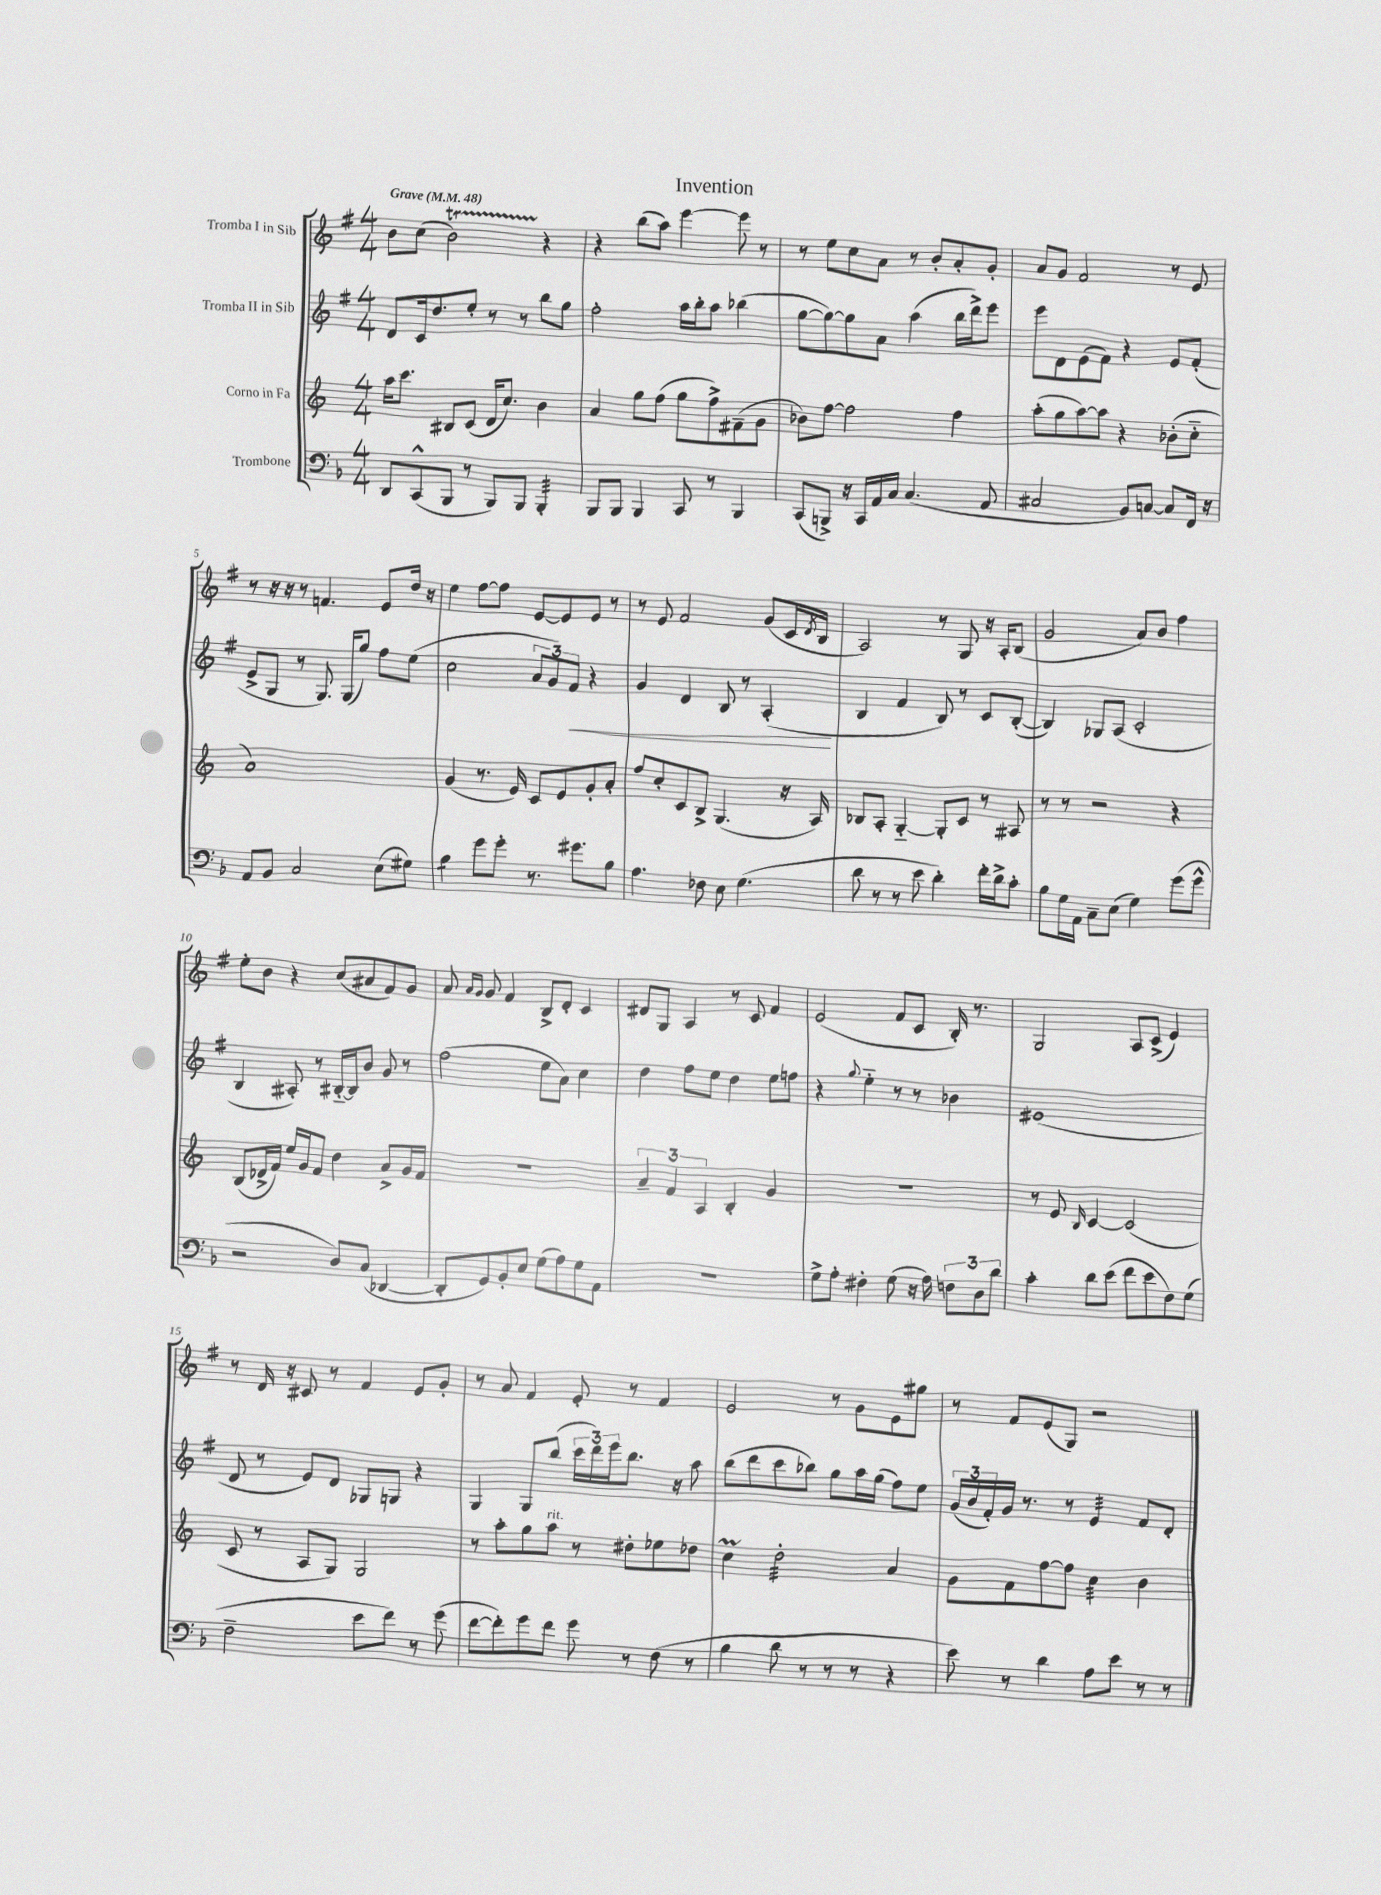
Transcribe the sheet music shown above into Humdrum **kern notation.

**kern	**kern	**kern	**kern
*staff4	*staff3	*staff2	*staff1
*clefF4	*clefG2	*clefG2	*clefG2
*k[b-]	*k[]	*k[f#]	*k[f#]
*M4/4	*M4/4	*M4/4	*M4/4
*MM48	*MM48	*MM48	*MM48
8DD	16aa	8d	8b
.	8.ccc	.	.
(8CC^^	.	16c	(8cc
.	.	8.dd	.
8BBB-	8B#	.	2b)
8r	(8c	8ee'	.
8BBB-)	16d	8r	.
.	8.cc)	.	.
8BBB-	.	8r	.
4BBB-'	4b	8bb	4r
.	.	8gg	.
=	=	=	=
8BBB-	4a	2ff#'	4r
8BBB-	.	.	.
4BBB-	8gg	.	(8bb
.	(8ff	.	8aa)
8CC	8gg	16aa	[4eee
.	.	16bb'	.
8r	8ff^)	8aa	.
4BBB-	(8f#~	(4bb-	8eee]
.	8g	.	8r
=	=	=	=
(8CC	8b-)	[8gg	8r
8BBB^)	[8ff	8gg_)	8ee
16r	2ff]	8gg]	8cc
16CC	.	.	.
16AA	.	8a	8a
16C	.	.	.
(4.C	.	(4aa	8r
.	.	.	8b'
.	4ff	16bb	8a'
.	.	16ddd^)	.
8AA	.	8eee	8g'
=	=	=	=
2C#	(8aa'	8eee	8a
.	8gg	8d	8g
.	[8aa)	(8e	2f#
.	8aa]	8f#)	.
8BB-)	4r	4r	.
[8C	.	.	.
8C]	(8b-'	8e	8r
16FF	8cc'~	(8f#'	8e
16r	.	.	.
=	=	=	=
8AA	1a)	8e^	8r
8BB-	.	8G	16r
.	.	.	16r
2C	.	8r	8r
.	.	8.G)	4.f
.	.	(16G	.
.	.	8gg)	.
(8E	.	8ff#	8e
8G#)	.	(8ee	16dd
.	.	.	16r
=	=	=	=
4B-	(4g	2cc	4ee
8g	8.r	.	[8ff#
8g'	.	.	8ff#]
.	16e)	.	.
8.r	8c	12a	[8e
.	.	12g)	.
.	8e	.	8e]
.	.	12f#	.
8.g#	.	.	.
.	8g'	4r	8e
8B-	8a'	.	8r
=	=	=	=
4.A	8ff	4g	8r
.	8cc'	.	8e
.	8c	4d	2f#
8F-	8B^	.	.
8E	(4.G	8B	.
(4.G	.	8r	.
.	.	(4A'	(8g
.	16r	.	16c
.	.	.	8qd
.	16A)	.	16B
=	=	=	=
8d	8B-	4B	2A)
8r	8A'	.	.
8r	[4G'~	4f#	.
8e	.	.	.
4d')	8G']	8B)	8r
.	8c	8r	8G
16f'	8r	8c	16r
16d^	.	.	16A'
8c'	8A#	([8B'	(8B
=	=	=	=
8B-	8r	4B])	2g
16G	8r	.	.
16AA	.	.	.
8C~	2r	8G-	.
(8E	.	(8A	.
4G)	.	2c'	8a)
.	.	.	8b
(8g	4r	.	4ff#
8g^^	.	.	.
=	=	=	=
2r	(8B	4B	8ee'
.	16d-^	.	8b
.	16f)	.	.
.	16ee	8A#')	4r
.	16g	.	.
.	8f	8r	.
8D)	4dd	[16B#'~	(8cc
.	.	16B#]	.
(8C	.	8b	8a#
[4DD-	8a^	8g	8f#)
.	16g	8r	8g
.	16f	.	.
=	=	=	=
8DD-']	1r	(2ff#	8a
.	.	.	16qqa
.	.	.	16qqg
8GG)	.	.	8g
8BB-'	.	.	4f#
8E	.	.	.
(8G	.	8ee	8B^
8A)	.	8a)	8d'
8G	.	4cc	4c
8AA	.	.	.
=	=	=	=
1r	6a~	4dd	8d#
.	.	.	8G
.	6f	.	.
.	.	8ff#	4A
.	6A	.	.
.	.	8ee	.
.	4B'	4dd	8r
.	.	.	8c
.	4g	8ee	4f#
.	.	8ff	.
=	=	=	=
8G^	1r	4r	(2e
8A'	.	.	.
.	.	8qqgg	.
4F#'	.	4ee'~	.
(8G	.	8r	8f#
16r	.	8r	8c
16A)	.	.	.
12F	.	4b-	16B')
.	.	.	8.r
12D	.	.	.
12d	.	.	.
=	=	=	=
4c'	8r	(1e#	2G
.	8e	.	.
.	16qqB	.	.
8d	[4c	.	.
(8e	.	.	.
8f	(2c]	.	8A
8e	.	.	(8c^
8F)	.	.	4e)
(8G	.	.	.
=	=	=	=
2F~	8c	8d	8r
.	8r	8r	16d
.	.	.	16r
.	8A	8e)	8c#
.	8G)	8d	8r
8e	2G	8G-	4f#
8f)	.	8G	.
8r	.	4r	8e
(8g	.	.	8g'
=	=	=	=
[8f	8r	4G	8r
8f'])	8aa'	.	8a
8g	8gg	8G	4f#
8f	8aa	(8bb	.
8g	8r	24ccc	8e'
.	.	24ddd)	.
.	.	24eee	.
8r	8dd#'	8.bb	8r
(8F	8ee-	.	4f#
.	.	16r	.
8r	8dd-	8aa	.
=	=	=	=
4B-	4cc	(8bb	2e
.	.	8ddd	.
8d	2dd'	8ccc	.
8r	.	8bb-)	.
8r	.	8gg	8r
8r	.	16aa	8g
.	.	(16gg	.
4r	4a	8ff#)	8e
.	.	8ee	8gg#
=	=	=	=
8e)	8g	(24g	8r
.	.	24b	.
.	.	24f#')	.
8r	8f	16g	8f#
.	.	8.r	.
4d	[8ff	.	(8e
.	8ff]	8r	8G)
8A	4cc	4e	2r
8e	.	.	.
8r	4b	8f#	.
8r	.	8d'	.
==	==	==	==
*-	*-	*-	*-
